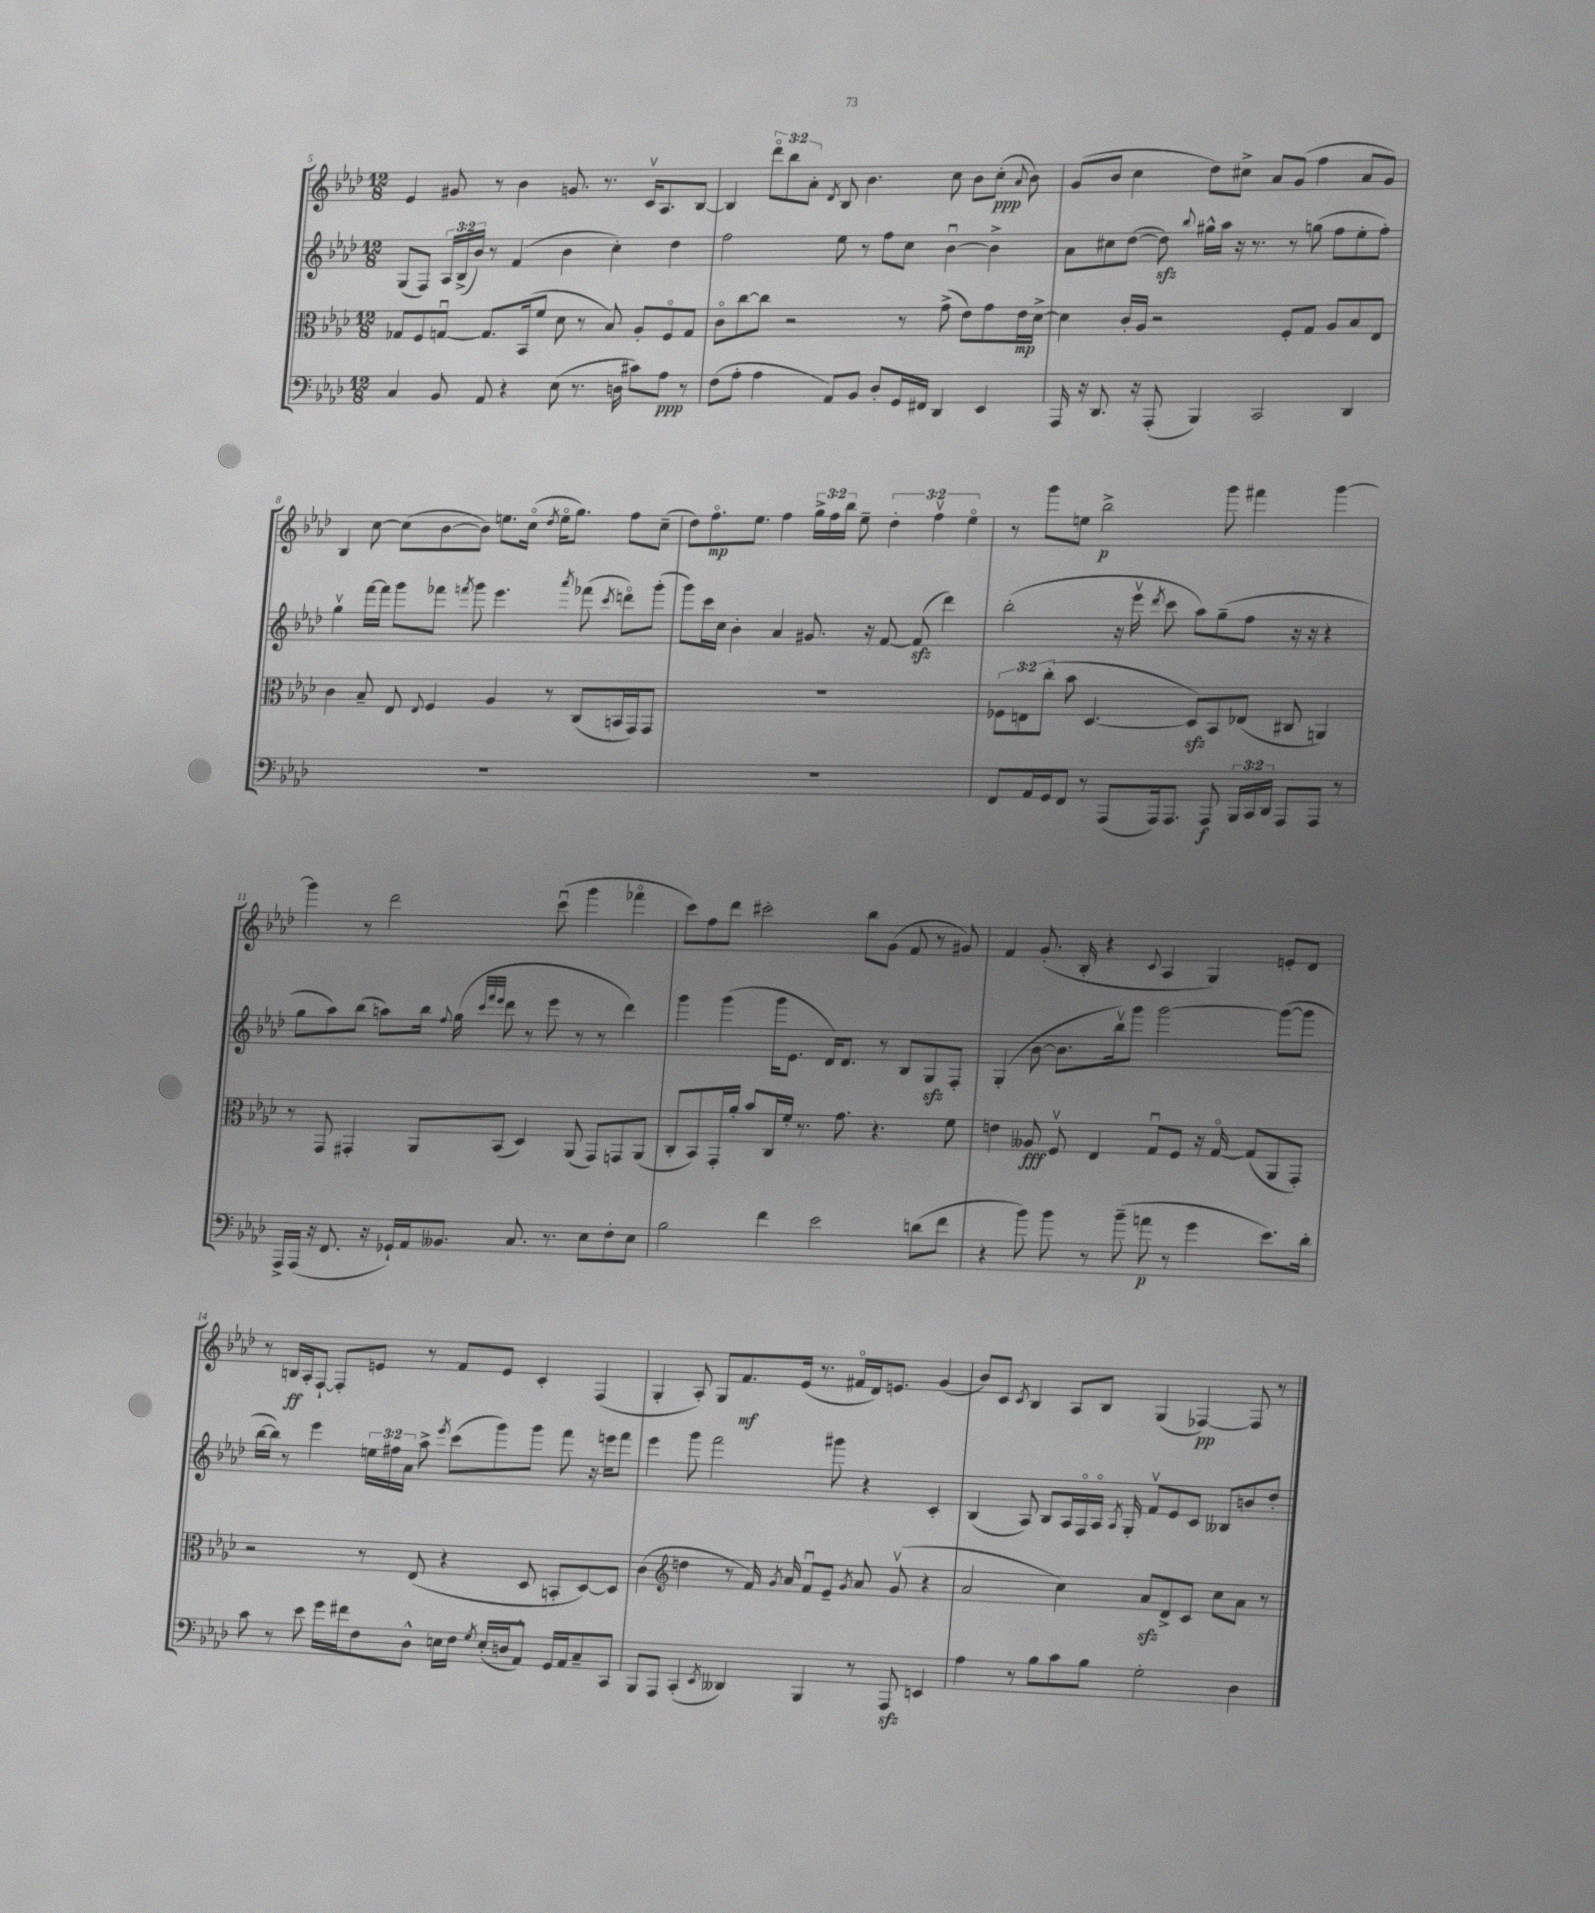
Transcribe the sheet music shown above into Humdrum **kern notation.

**kern	**dynam	**kern	**dynam	**kern	**kern	**dynam
*part4	*part4	*part3	*part3	*part2	*part1	*part1
*staff4	*staff4	*staff3	*staff3	*staff2	*staff1	*staff1
*clefF4	*	*clefC3	*	*clefG2	*clefG2	*
*k[b-e-a-d-]	*	*k[b-e-a-d-]	*	*k[b-e-a-d-]	*k[b-e-a-d-]	*
*M12/8	*	*M12/8	*	*M12/8	*M12/8	*
=5	=5	=5	=5	=5	=5	=5
4C/	.	8G-X/L	.	(8G/L	4e-/	.
.	.	8F/	.	8F/J)	.	.
8BB-/	.	[8Gnu/J	.	24A-/LL	8g#X/	.
.	.	.	.	(24B-^/	.	.
.	.	.	.	24b-/JJ)	.	.
8AA-/	.	8.G/L]	.	8r	8r	.
4r	.	.	.	(4f/	4b-\	.
.	.	(16BB-/k	.	.	.	.
.	.	8f/J	.	.	.	.
(8E-\	.	8d-\	.	4b-\	8.gn/	.
8.r	.	8r	.	.	.	.
.	.	.	.	.	8.r	.
.	.	8B-/)	.	4cc'\)	.	.
16Dn\	.	.	.	.	.	.
8c#X\L)	.	8A-'/L	.	.	16cv/KL	.
.	.	.	.	.	8.A-/	.
8A-\J	ppp	8F/	.	4dd-\	.	.
8r	.	8G/J	.	.	[8B-/J	.
=6	=6	=6	=6	=6	=6	=6
(8F\L	.	8c\L	.	2ff\	4B-/]	.
8A-'\J	.	[8cc\	.	.	.	.
4A-\	.	8cc\J]	.	.	12ddd-\L	.
.	.	.	.	.	12bb-\	.
.	.	2r	.	.	.	.
.	.	.	.	.	12a-'\J	.
.	.	.	.	.	8qd-/	.
8AA-/L)	.	.	.	8ee-\	8B-/	.
8BB-/J	.	.	.	8r	4.b-\	.
8D-'/L	.	.	.	8ff\L	.	.
16GG/L	.	8r	.	8cc\J	.	.
16FF#X/JJ	.	.	.	.	.	.
4DD-/	.	(8g^\	.	[4b-u\	8cc\	.
.	.	8e-\L)	.	.	8b-\L	.
4EE-/	.	8g\	.	4b-^\]	(8cc'\J	ppp
.	.	.	.	.	8qqa-/	.
.	.	16e-\L	mp	.	8b-\)	.
.	.	[16d-^\JJ	.	.	.	.
=7	=7	=7	=7	=7	=7	=7
16AAA-/	.	4d-\]	.	8a-\L	(8g/L	.
16r	.	.	.	.	.	.
8.DD-/	.	.	.	8cc#X\	8b-/J	.
.	.	16c'/LL	.	([8dd-\J	4cc\	.
16r	.	16A-/JJ	.	.	.	.
(8AAA-'/	.	2r	.	8dd-zz\])	.	.
.	.	.	.	8qqbb-/	.	.
4BBB-/)	.	.	.	16gg#X^^\LL	8dd-\L)	.
.	.	.	.	16aa-\JJ	.	.
.	.	.	.	16r	8cc#X^\J	.
.	.	.	.	8.r	.	.
2CC/	.	.	.	.	8a-/L	.
.	.	8F'/L	.	8r	(8g/J	.
.	.	8G/J	.	(8ggn\	4ff\	.
.	.	8A-/L	.	8ff\L	.	.
4DD-/	.	8B-/	.	8ee-'\	8a-/L	.
.	.	8E-/J	.	8ff'\J)	8g/J)	.
!!LO:LB:g=z
=8	=8	=8	=8	=8	=8	=8
1.r	.	4c\	.	4ggv\	4B-/	.
.	.	8B-~/	.	[16fff\LL	[8cc\	.
.	.	.	.	16fff\JJ]	.	.
.	.	8E-/	.	8ggg\L	(8cc\L]	.
.	.	8qqE-/	.	.	.	.
.	.	4F/	.	8fff-X\J	[8b-\	.
.	.	.	.	8qfffn/	.	.
.	.	.	.	8ggg\	8b-\J])	.
.	.	4A-/	.	4.eee-\	8.een\L	.
.	.	.	.	.	(16cc\Jk	.
.	.	.	.	.	8qdd-/	.
.	.	8r	.	.	16ee\KL	.
.	.	.	.	.	8.gg\J)	.
.	.	.	.	8qaaa-/	.	.
.	.	(8C/L	.	(8fff-X\	.	.
.	.	.	.	8qccc/	.	.
.	.	16BBn/L	.	8dddn\L)	8ff\L	.
.	.	16GG/J)	.	.	.	.
.	.	8GG/J	.	(8ggg'\J	(8cc~\J	.
=9	=9	=9	=9	=9	=9	=9
1.r	.	1.r	.	8ggg\L)	8dd-\L)	.
.	.	.	.	16ccc\L	8.ff\	mp
.	.	.	.	16cc\JJ	.	.
.	.	.	.	4b-'\	.	.
.	.	.	.	.	8.ee-\J	.
.	.	.	.	4a-/	4ff\	.
.	.	.	.	8.g#X/	24gg^\LL	.
.	.	.	.	.	24ff\	.
.	.	.	.	.	24bb-\JJ	.
.	.	.	.	.	8ee-~\	.
.	.	.	.	16r	.	.
.	.	.	.	[8f/	6dd-'\	.
.	.	.	.	(8fzz/]	.	.
.	.	.	.	.	6ffv\	.
.	.	.	.	4ddd-\)	.	.
.	.	.	.	.	6ee-\	.
=10	=10	=10	=10	=10	=10	=10
8FF/L	.	12F-X\L	.	(2bb-'\	8r	.
.	.	12En\	.	.	.	.
16AA-/L	.	.	.	.	8ggg\L	.
.	.	(12cc'\J	.	.	.	.
16GG/J	.	.	.	.	.	.
8FF/J	.	8b-\	.	.	8een\J	.
8r	.	[4.D-/	.	.	2bb-^\	p
(8AAA-/L	.	.	.	16r	.	.
.	.	.	.	16eee-v\	.	.
.	.	.	.	8qddd-/	.	.
16AAA-/k)	.	.	.	8ccc\	.	.
8.AAA-/J	.	.	.	.	.	.
.	.	8D-zz/L])	.	8aa-\L)	.	.
8AAA-/	f	8BB-/	.	(8gg~\	8ggg\	.
24BBB-/LL	.	(8E-X/J	.	8ff\J	4fff#X\	.
24CC/	.	.	.	.	.	.
24DD-/JJ	.	.	.	.	.	.
8AAA-/L	.	8C#X/	.	16r	.	.
.	.	.	.	16r	.	.
8AAA-/J	.	4AAn/)	.	4r	[4ggg\	.
8r	.	.	.	.	.	.
!!LO:LB:g=z
=11	=11	=11	=11	=11	=11	=11
16AAA-^/LL	.	8r	.	8gg\L	4ggg\]	.
(16AAA-/JJ	.	.	.	.	.	.
16r	.	8GG/	.	8aa-\)	.	.
8.FF/	.	.	.	.	.	.
.	.	4GG#X'/	.	(8bb-\J	8r	.
16r	.	.	.	8aan\L)	2ddd-\	.
16GG-X`/LL)	.	.	.	.	.	.
16AA-/J	.	8AA-/L	.	16bb-\Jk	.	.
.	.	.	.	8qqff/	.	.
8.BB--X/J	.	.	.	(16gg\	.	.
.	.	.	.	32qqccc/LLL	.	.
.	.	.	.	32qqfff/	.	.
.	.	.	.	32qqeee-/JJJ	.	.
.	.	(8BB-/J	.	8ddd-\	.	.
8.C/	.	4D-/)	.	8r	.	.
.	.	.	.	8eee-\	(8cccu\	.
8.r	.	.	.	.	.	.
.	.	(8AA-/	.	8r	4ggg\	.
8E-\L	.	8GG#/L)	.	8r	.	.
8F'\	.	8GGn/	.	4ddd-\)	4fff-X\	.
8E-\J	.	(8AA-/J	.	.	.	.
=12	=12	=12	=12	=12	=12	=12
2B-\	.	8C'/L	.	4ggg\	8ccc\L)	.
.	.	8BB-/)	.	.	8ff\	.
.	.	16GG'/L	.	(4ggg\	8ddd-\J	.
.	.	16a-'/JJ	.	.	.	.
.	.	8b-/L	.	.	2ccc#X'\	.
4f\	.	16C/L	.	16ggg\KL	.	.
.	.	16f'/JJ	.	8.e-\J	.	.
.	.	8.r	.	.	.	.
2e-\	.	.	.	16d-/KL)	.	.
.	.	8.g\	.	8.d-/J	.	.
.	.	.	.	.	8bb-\L	.
.	.	4.r	.	8r	(8g\J	.
.	.	.	.	8B-/L	8f/	.
(8dn\L	.	.	.	8Gzz/	8r	.
8f\J	.	8f\	.	8F'/J	8g#X/)	.
=13	=13	=13	=13	=13	=13	=13
4r	.	4en\	.	(4G'/	4f/	.
8b-\)	.	8A--X/	fff	[8b-\	(8.g'/	.
8b-\	.	8Fv/	.	8.b-\L]	.	.
.	.	.	.	.	16B-'/	.
8r	.	4E-/	.	.	4r	.
.	.	.	.	16bb-v\k)	.	.
(8b-~\	.	.	.	8ggg\J	.	.
.	.	.	.	.	8qqc/	.
8an\	p	8Gu/L	.	[2ggg\	4A-/	.
8r	.	8F/J	.	.	.	.
4g\	.	16r	.	.	4G/)	.
.	.	[16G/	.	.	.	.
.	.	(8G/L]	.	.	.	.
8.e-\L)	.	8AA-/	.	(8ggg\L_	8en'/L	.
.	.	8GG'/J)	.	8ggg\J]	8d-/J	.
16d-'\Jk	.	.	.	.	.	.
!!LO:LB:g=z
=14	=14	=14	=14	=14	=14	=14
8c\	.	2r	.	[16bb-\LL	8r	.
.	.	.	.	16bb-\JJ])	.	.
8r	.	.	.	8r	16Bn/LL	ff
.	.	.	.	.	16A-'/J	.
8e-\	.	.	.	4eee-\	[8F`/J	.
16g\LL	.	.	.	.	8F'/L]	.
16f#X\J	.	.	.	.	.	.
8F\	.	8r	.	24een\LL	8en/J	.
.	.	.	.	24ff#X\	.	.
.	.	.	.	24a-\JJ	.	.
8D-^^\J	.	(8E-/	.	8aa-^\	8r	.
.	.	.	.	8qeee-/	.	.
16En\LL	.	4r	.	(8ccc\L	8f/L	.
16F\JJ	.	.	.	.	.	.
8qG/	.	.	.	.	.	.
(16E'/LL	.	.	.	8ggg\)	8e/J	.
16Dn/J	.	.	.	.	.	.
8AA-^^/J)	.	8D-/	.	8ggg\J	4c'/	.
16GG/LL	.	8BBn'/L	.	8fff\	.	.
16AA-/J	.	.	.	.	.	.
8C~/	.	[8D-/)	.	16r	(4F/	.
.	.	.	.	16eeen\KL	.	.
8CC/J	.	8D-/J]	.	8fff\J	.	.
=15	=15	=15	=15	=15	=15	=15
8BBB-/L	.	(4c\	.	4eee-\	4G'/	.
8AAA-/J	.	.	.	.	.	.
*	*	*clefG2	*	*	*	*
(4CC'/	.	4ddn\	.	8ggg\	8A-'/)	.
.	.	.	.	2fff\	8G/L	.
8qEE-/	.	.	.	.	.	.
4DD--X/)	.	8r	.	.	8.f/	mf
.	.	16f/)	.	.	.	.
.	.	8qg/	.	.	.	.
.	.	16a-/	.	.	(16e-/Jk	.
4BBB-/	.	8fu/L	.	.	8.r	.
.	.	8e-~/J	.	8ggg#X\	.	.
.	.	.	.	.	16f#X/LL	.
.	.	8qg/	.	.	.	.
8r	.	8a-/	.	4r	16d-/J)	.
.	.	.	.	.	8.en/J	.
8AAA-zz/	.	(8gv/	.	.	.	.
4EEn/	.	4r	.	4c'/	(4g/	.
=16	=16	=16	=16	=16	=16	=16
4A-\	.	2a-/	.	(4B-/	8b-/L)	.
.	.	.	.	.	8c/J	.
.	.	.	.	.	8qc/	.
8r	.	.	.	8A-/)	4B-/	.
8B-\L	.	.	.	8B-/L	.	.
8c\	.	4cc\)	.	16A-/L	8A-/L	.
.	.	.	.	16F/	.	.
8B-\J	.	.	.	16A-/JJ	8B-/J	.
.	.	.	.	8qA-/	.	.
.	.	.	.	16G'/	.	.
2G'\	.	8a-zz/L	.	8fv/L	(4G/	.
.	.	8d-^/	.	8e-/	.	.
.	.	8c/J	.	8c/J	[4F-X/)	pp
.	.	8cc\L	.	8B--X/L	.	.
4D-\	.	8a-\J	.	8bn/	8F-/]	.
.	.	8r	.	8dd-'/J	8r	.
==	==	==	==	==	==	==
*-	*-	*-	*-	*-	*-	*-
